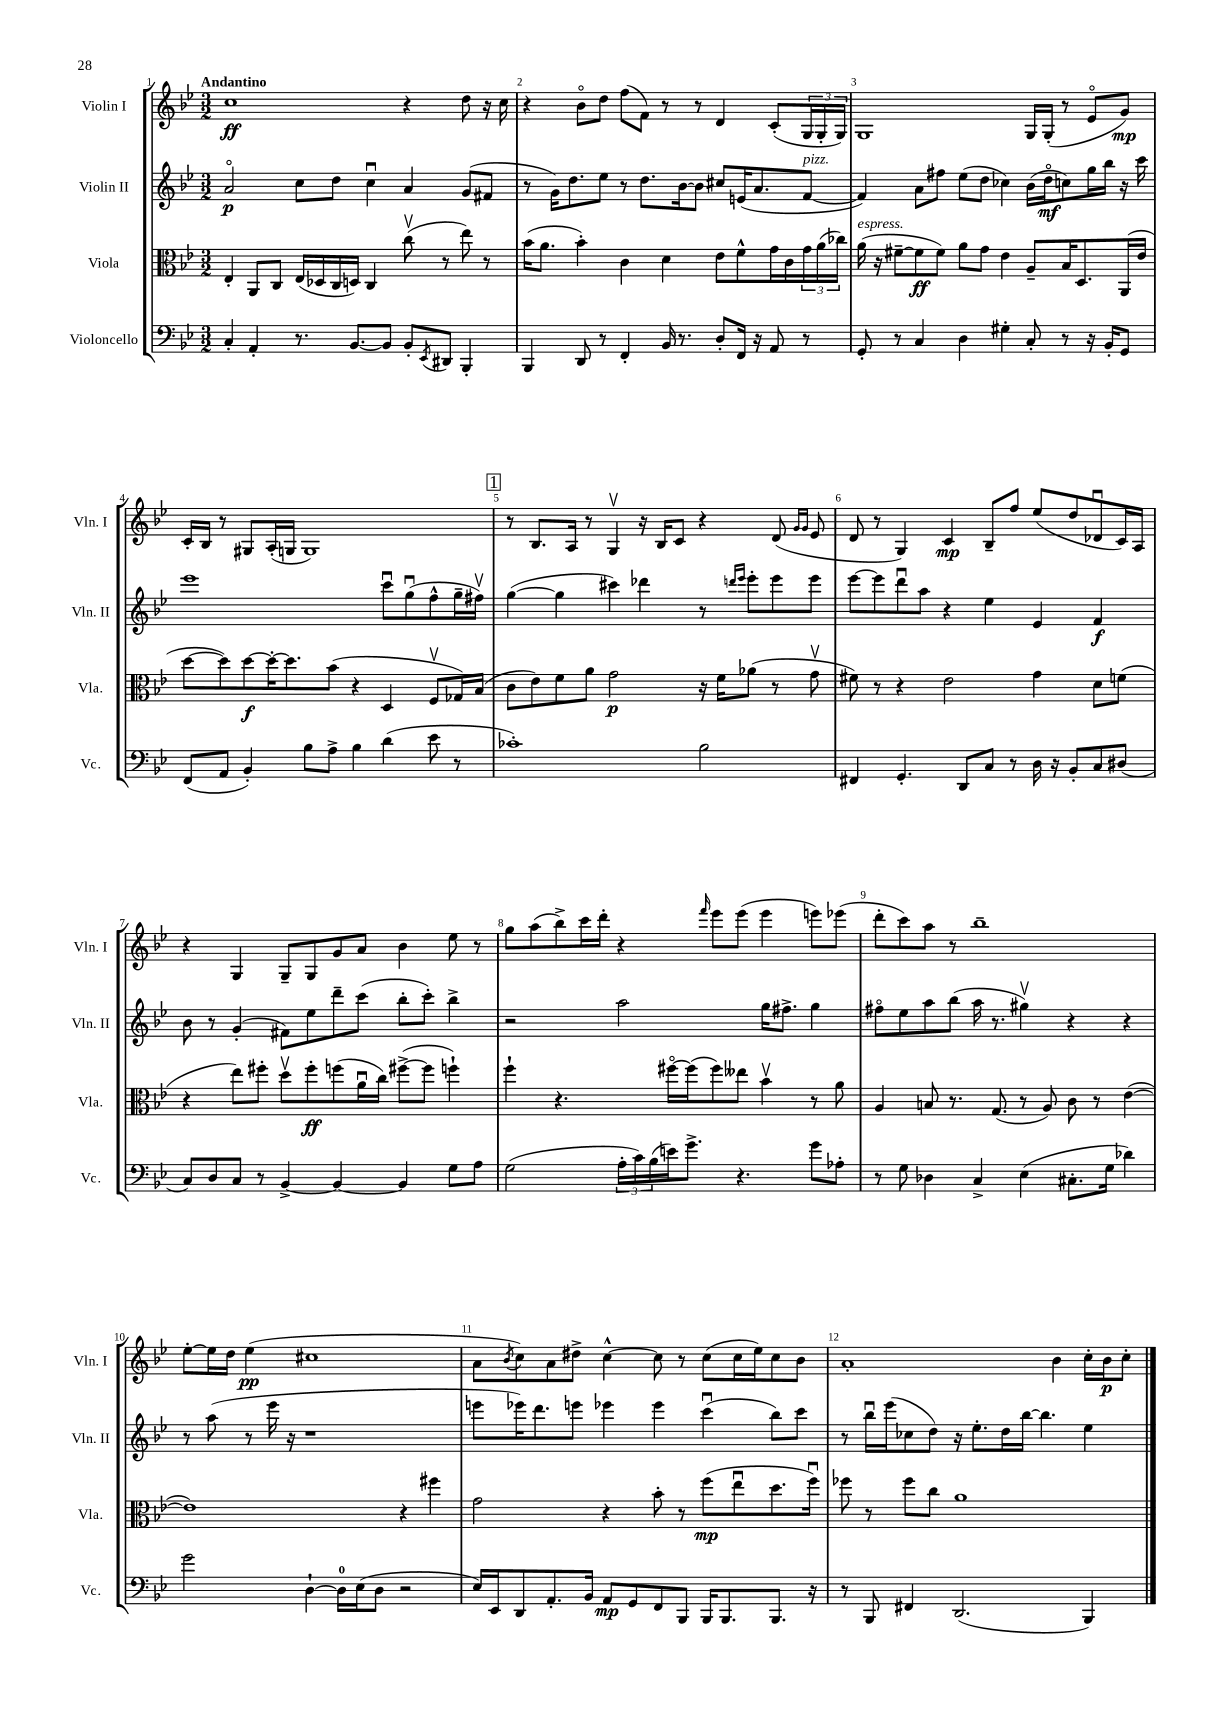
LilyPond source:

<<
\new StaffGroup <<
\new Staff = "s0" \with { instrumentName = "Violin I" shortInstrumentName = "Vln. I" } {
    \clef treble \key bes \major \numericTimeSignature \time 3/2 \tempo "Andantino"
    c''1\ff r4 d''8 r16 c''16 |
    r4 bes'8\flageolet d''8 f''8( f'8) r8 r8 d'4 c'8-.( \tuplet 3/2 { g16 g16-. g16) } |
    g1 g16 g16-.( r8 ees'8\flageolet g'8\mp) |
    c'16-. bes16 r8 gis8 a16-.( g16 g1) |
    \mark \markup { \box "1" } r8 bes8. a16 r8 g4\upbow r16 bes16 c'8 r4 d'8( \grace { g'16 g'16 } ees'8 |
    d'8 r8 g4) c'4\mp bes8-- f''8 ees''8( d''8 des'8\downbow c'16) a16 |
    r4 g4 g8-- g8 g'8 a'8 bes'4 ees''8 r8 |
    g''8 a''8( bes''8->) c'''16 d'''16-. r4 \grace { f'''16 } ees'''8 ees'''8( ees'''4 e'''8) ees'''8( |
    d'''8-. c'''8) a''8 r8 bes''1-- |
    ees''8~-. ees''16 d''16 ees''4\pp( cis''1 |
    a'8 \acciaccatura { bes'8 } c''8) a'8 dis''8-> c''4~-^ c''8 r8 c''8( c''16 ees''16) c''8 bes'8 |
    a'1-. bes'4 c''16-. bes'16\p c''8-. \bar "|." |
}
\new Staff = "s1" \with { instrumentName = "Violin II" shortInstrumentName = "Vln. II" } {
    \clef treble \key bes \major \numericTimeSignature \time 3/2
    a'2\flageolet\p c''8 d''8 c''4\downbow a'4 g'8( fis'8 |
    r8 g'16) d''8. ees''8 r8 d''8. bes'16~ bes'8 cis''8 e'16( a'8. f'8~^\markup { \italic "pizz." } |
    f'4) a'8 fis''8 ees''8( d''8 ces''4) bes'16( d''16\flageolet\mf c''8) g''16 bes''16 r16 c'''16 |
    ees'''1 c'''8\downbow g''8\downbow( f''8-^ g''16-- fis''16\upbow) |
    \mark \markup { \box "1" } g''4~( g''4 cis'''4) des'''4 r8 \grace { d'''16 ees'''16 } ees'''8-. ees'''8 ees'''8 |
    ees'''8~ ees'''8 d'''8\downbow a''8 r4 ees''4 ees'4 f'4\f |
    bes'8 r8 g'4-.( fis'8) ees''8 d'''8-- c'''8( bes''8-. c'''8-.) bes''4-> |
    r2 a''2 g''16 fis''8.-> g''4 |
    fis''8\flageolet ees''8 a''8 bes''8( a''16 r8. gis''4\upbow) r4 r4 |
    r8 a''8( r8 ees'''16 r16 r1 |
    e'''8 ees'''16) d'''8. e'''8 ees'''4 ees'''4 c'''4\downbow( bes''8) c'''8 |
    r8 bes''16\downbow ees'''16( ces''8 d''8) r16 ees''8.-. d''16 bes''16~ bes''4. ees''4 \bar "|." |
}
\new Staff = "s2" \with { instrumentName = "Viola" shortInstrumentName = "Vla." } {
    \clef alto \key bes \major \numericTimeSignature \time 3/2
    ees4-. a,8 c8 ees16( des16 c16 d16) c4 c''8\upbow( r8 ees''8) r8 |
    bes'16( a'8. bes'4-.) c'4 d'4 ees'8 f'8-^ g'16 c'16 \tuplet 3/2 { g'16 a'16( ces''16) } |
    a'16^\markup { \italic "espress." }( r16 fis'8~-- fis'8\ff fis'8) a'8 g'8 ees'4 a8-- bes16 d8. a,16( ees'16 |
    d''8~ d''8) d''8~\f d''16~-. d''8. bes'8( r4 d4 f8\upbow ges16) bes16( |
    \mark \markup { \box "1" } c'8 ees'8) f'8 a'8 g'2\p r16 f'16 aes'8( r8 g'8\upbow |
    fis'8) r8 r4 ees'2 g'4 d'8 f'8( |
    r4 ees''8) fis''8-. d''8\upbow fis''8-.\ff f''8( a'16\downbow c''16) fis''8~->( fis''8 f''4-!) |
    f''4-! r4. fis''16~\flageolet fis''16( fis''8) eeses''8 bes'4\upbow r8 a'8 |
    a4 b8 r8. g8.( r8 a8) c'8 r8 ees'4~( |
    ees'1) r4 fis''4 |
    g'2 r4 bes'8-. r8 f''8\mp( ees''8\downbow d''8. f''16\downbow) |
    fes''8 r8 fes''8 c''8 a'1 \bar "|." |
}
\new Staff = "s3" \with { instrumentName = "Violoncello" shortInstrumentName = "Vc." } {
    \clef bass \key bes \major \numericTimeSignature \time 3/2
    c4-. a,4-. r8. bes,8.~ bes,8 bes,8-. \acciaccatura { ees,8 } dis,8 bes,,4-. |
    bes,,4 d,8 r8 f,4-. bes,16 r8. d8-. f,16 r16 a,8 r8 |
    g,8-. r8 c4 d4 gis4-. c8-. r8 r16 bes,16-. g,8 |
    f,8( a,8 bes,4-.) bes8 a8-> bes4 d'4( ees'8 r8 |
    \mark \markup { \box "1" } ces'1-.) bes2 |
    fis,4 g,4.-. d,8 c8 r8 d16 r16 bes,8-. c8 dis8( |
    c8) d8 c8 r8 bes,4~-> bes,4~ bes,4 g8 a8 |
    g2( \tuplet 3/2 { a16-. c'16) bes16( } e'16) g'8.-> r4. g'8 aes8-. |
    r8 g8 des4 c4-> ees4( cis8.-. g16 des'4) |
    g'2 d4~-! d16-0 ees16( d8 r2 |
    ees16) ees,16 d,8 a,8.-. bes,16 a,8\mp g,8 f,8 bes,,8 bes,,16 bes,,8. bes,,8. r16 |
    r8 bes,,8 fis,4 d,2.( bes,,4) \bar "|." |
}
>>
>>
\layout { \context { \Score \override BarNumber.break-visibility = ##(#f #t #t) barNumberVisibility = #all-bar-numbers-visible } }
